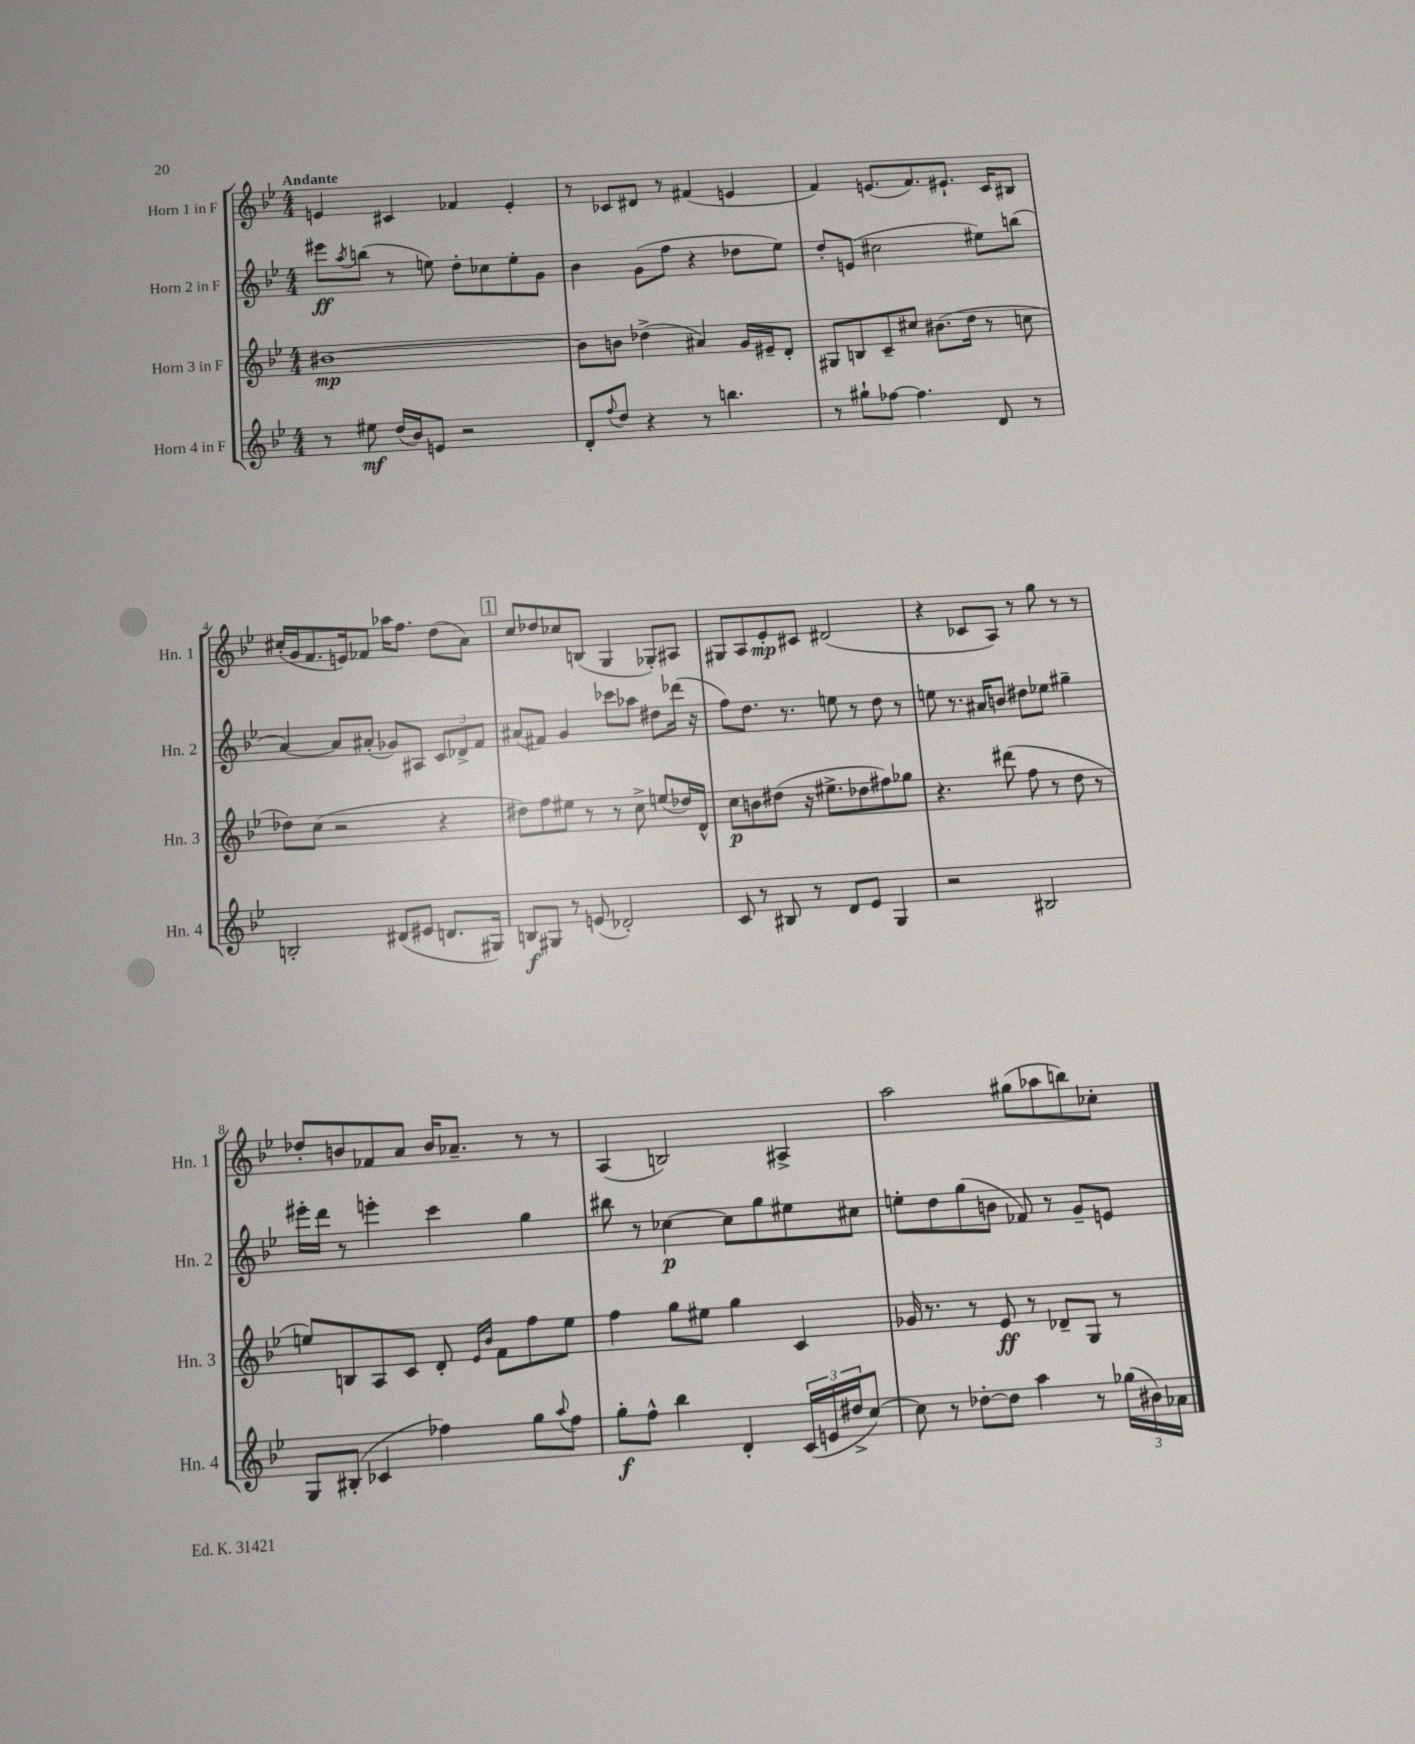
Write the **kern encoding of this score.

**kern	**dynam	**kern	**dynam	**kern	**dynam	**kern	**dynam
*part4	*part4	*part3	*part3	*part2	*part2	*part1	*part1
*staff4	*staff4	*staff3	*staff3	*staff2	*staff2	*staff1	*staff1
*I"Horn 4 in F	*	*I"Horn 3 in F	*	*I"Horn 2 in F	*	*I"Horn 1 in F	*
*I'Hn. 4	*	*I'Hn. 3	*	*I'Hn. 2	*	*I'Hn. 1	*
*clefG2	*	*clefG2	*	*clefG2	*	*clefG2	*
*k[b-e-]	*	*k[b-e-]	*	*k[b-e-]	*	*k[b-e-]	*
*M4/4	*	*M4/4	*	*M4/4	*	*M4/4	*
=1	=1	=1	=1	=1	=1	=1	=1
!	!	!	!	!	!	!LO:TX:a:B:t=Andante	!
8r	.	[1b#X	mp	8eee#X\L	ff	4en/	.
.	.	.	.	8qaa/	.	.	.
8ee#X\	mf	.	.	(8bbn\J	.	.	.
(16dd/LL	.	.	.	8r	.	4c#X/	.
16b-/J)	.	.	.	.	.	.	.
8en/J	.	.	.	8een\)	.	.	.
2r	.	.	.	8dd'\L	.	4f-X/	.
.	.	.	.	8cc-X\	.	.	.
.	.	.	.	8ee'\	.	4e'/	.
.	.	.	.	8g\J	.	.	.
=2	=2	=2	=2	=2	=2	=2	=2
8d'/L	.	8b#\L]	.	4b-\	.	8r	.
8qqff/	.	.	.	.	.	.	.
8dd/J	.	8bn\J	.	.	.	8c-X/L	.
4r	.	(4dd-X^\	.	(8g\L	.	8d#X/J	.
.	.	.	.	8ff\J	.	8r	.
8r	.	4a#X/)	.	4r	.	(4f#X/	.
4.bbn\	.	.	.	.	.	.	.
.	.	16g/LL	.	8dd-X\L	.	4en/	.
.	.	16e#X~/J	.	.	.	.	.
.	.	8d'/J	.	8ee-\J)	.	.	.
=3	=3	=3	=3	=3	=3	=3	=3
8r	.	8G#X/L	.	8dd'/L	.	4f/)	.
8gg#X`\L	.	8Bn/	.	(8en/J	.	.	.
[8ff-X\J	.	8c~/	.	2cc#X\	.	(8.en/L	.
4.ff-\]	.	8cc#X/J	.	.	.	.	.
.	.	.	.	.	.	8.f/)	.
.	.	(8.b#X\L	.	.	.	.	.
.	.	.	.	.	.	8.e#X`/J	.
.	.	16dd\Jk	.	.	.	.	.
8d/	.	8r	.	8ee#X\L)	.	.	.
.	.	.	.	.	.	16c/KL	.
8r	.	8ccn\	.	(8bbn\J	.	8B#X/J	.
!!LO:LB:g=z
=4	=4	=4	=4	=4	=4	=4	=4
2Bn'/	.	8dd-X\L)	.	[4a/)	.	(16cc#X'/LL	.
.	.	.	.	.	.	16g/J	.
.	.	(8cc\J	.	.	.	8.f/	.
.	.	2r	.	8a/L]	.	.	.
.	.	.	.	.	.	16en/k)	.
.	.	.	.	(8a#X'/J	.	8f-X/J	.
(8d#X/L	.	.	.	8g-X/L)	.	16aa-X\KL	.
.	.	.	.	.	.	8.ff\J	.
8e#X/J	.	.	.	8A#X/J	.	.	.
8.dn/L	.	4r	.	12c/L	.	(8dd\L	.
.	.	.	.	12d-X^/	.	.	.
.	.	.	.	.	.	8a\J)	.
.	.	.	.	12f/J	.	.	.
16G#X/Jk)	.	.	.	.	.	.	.
!!LO:REH:place=s1:t=1
=5	=5	=5	=5	=5	=5	=5	=5
8Bn/L	f	8dd#X\L)	.	(8a#X/L	.	8cc/L	.
8G#X/J	.	8ff\	.	8f#X/J)	.	8dd-X/	.
8r	.	8ee#X\J	.	4g/	.	8cc-X/	.
(8en/	.	8r	.	.	.	(8Bn/J	.
2d-X'/)	.	8r	.	8ccc-X\L	.	4G/	.
.	.	8cc^\	.	8aa-X\J	.	.	.
.	.	(8een/L	.	8dd#X\L	.	8G-X'/L)	.
.	.	16dd-X/L)	.	(16ddd-X\Jk	.	8A#X/J	.
.	.	16d^^/JJ	.	16r	.	.	.
=6	=6	=6	=6	=6	=6	=6	=6
8c/	.	8cc\L	p	8ff\L)	.	8G#X/L	.
8r	.	8bn\	.	8.dd\J	.	8A/	.
8B#X/	.	(8dd#X\J	.	.	.	8e-'/	mp
.	.	.	.	8.r	.	.	.
8r	.	16r	.	.	.	8c#X/J	.
.	.	8.ee#X^\L	.	.	.	.	.
8d/L	.	.	.	8een\	.	(2d#X/	.
8e-/J	.	8dd-X\	.	8r	.	.	.
4G/	.	8ff#X\)	.	8dd\	.	.	.
.	.	8gg-X\J	.	8r	.	.	.
=7	=7	=7	=7	=7	=7	=7	=7
2r	.	4.r	.	8een\	.	4r	.
.	.	.	.	8.r	.	.	.
.	.	.	.	.	.	8c-X/L	.
.	.	.	.	16a#X/KL	.	.	.
.	.	(8ddd#X\	.	8bn/J	.	8A/J)	.
2B#X/	.	8ff\	.	8dd#X\L	.	8r	.
.	.	8r	.	8ee-X\J	.	8gg\	.
.	.	8dd\	.	4gg#X~\	.	8r	.
.	.	8r	.	.	.	8r	.
!!LO:LB:g=z
=8	=8	=8	=8	=8	=8	=8	=8
8G/L	.	8een/L)	.	16eee#X'\LL	.	8dd-X'/L	.
.	.	.	.	16ddd\JJ	.	.	.
(8B#X'/J	.	8Bn/	.	8r	.	8bn/	.
4c-X/	.	8A/	.	4eeen'\	.	8f-X/	.
.	.	8c/J	.	.	.	8a/J	.
4ff-X\)	.	8d'/	.	4ccc\	.	16b/KL	.
.	.	.	.	.	.	8.a-X~/J	.
.	.	16qqe-/LL	.	.	.	.	.
.	.	16qqb-/JJ	.	.	.	.	.
.	.	8f\L	.	.	.	.	.
8gg\L	.	8ff\	.	4gg\	.	8r	.
8qqaa/	.	.	.	.	.	.	.
8ff-\J	.	8ee\J	.	.	.	8r	.
=9	=9	=9	=9	=9	=9	=9	=9
8gg'\L	f	4ff\	.	8bb#X\	.	(4A/	.
8ff^^\J	.	.	.	8r	.	.	.
4bb-\	.	8gg\L	.	[4cc-X\	p	2Bn/)	.
.	.	8ee#X\J	.	.	.	.	.
4d'/	.	4gg\	.	8cc-\L]	.	.	.
.	.	.	.	8gg\	.	.	.
(24c/LL	.	4c/	.	8ee#X\	.	4A#X^/	.
24en/	.	.	.	.	.	.	.
24dd#X^/J	.	.	.	.	.	.	.
[8cc/J)	.	.	.	8cc#X\J	.	.	.
=10	=10	=10	=10	=10	=10	=10	=10
8cc\]	.	16g-X/	.	8een'\L	.	2aa\	.
.	.	8.r	.	.	.	.	.
8r	.	.	.	8dd\	.	.	.
[8dd-X'\L	.	8r	.	(8gg\	.	.	.
8dd-\J]	.	8e-/	ff	8bn\J	.	.	.
4aa\	.	8r	.	8f-X/)	.	(8gg#X\L	.
.	.	8d-X~/L	.	8r	.	8aa-X\	.
8r	.	8G/J	.	8g~/L	.	8bbn\)	.
(24gg-X\LL	.	8r	.	8en/J	.	8cc-X'\J	.
24b#X\)	.	.	.	.	.	.	.
24a-X\JJ	.	.	.	.	.	.	.
==	==	==	==	==	==	==	==
*-	*-	*-	*-	*-	*-	*-	*-
